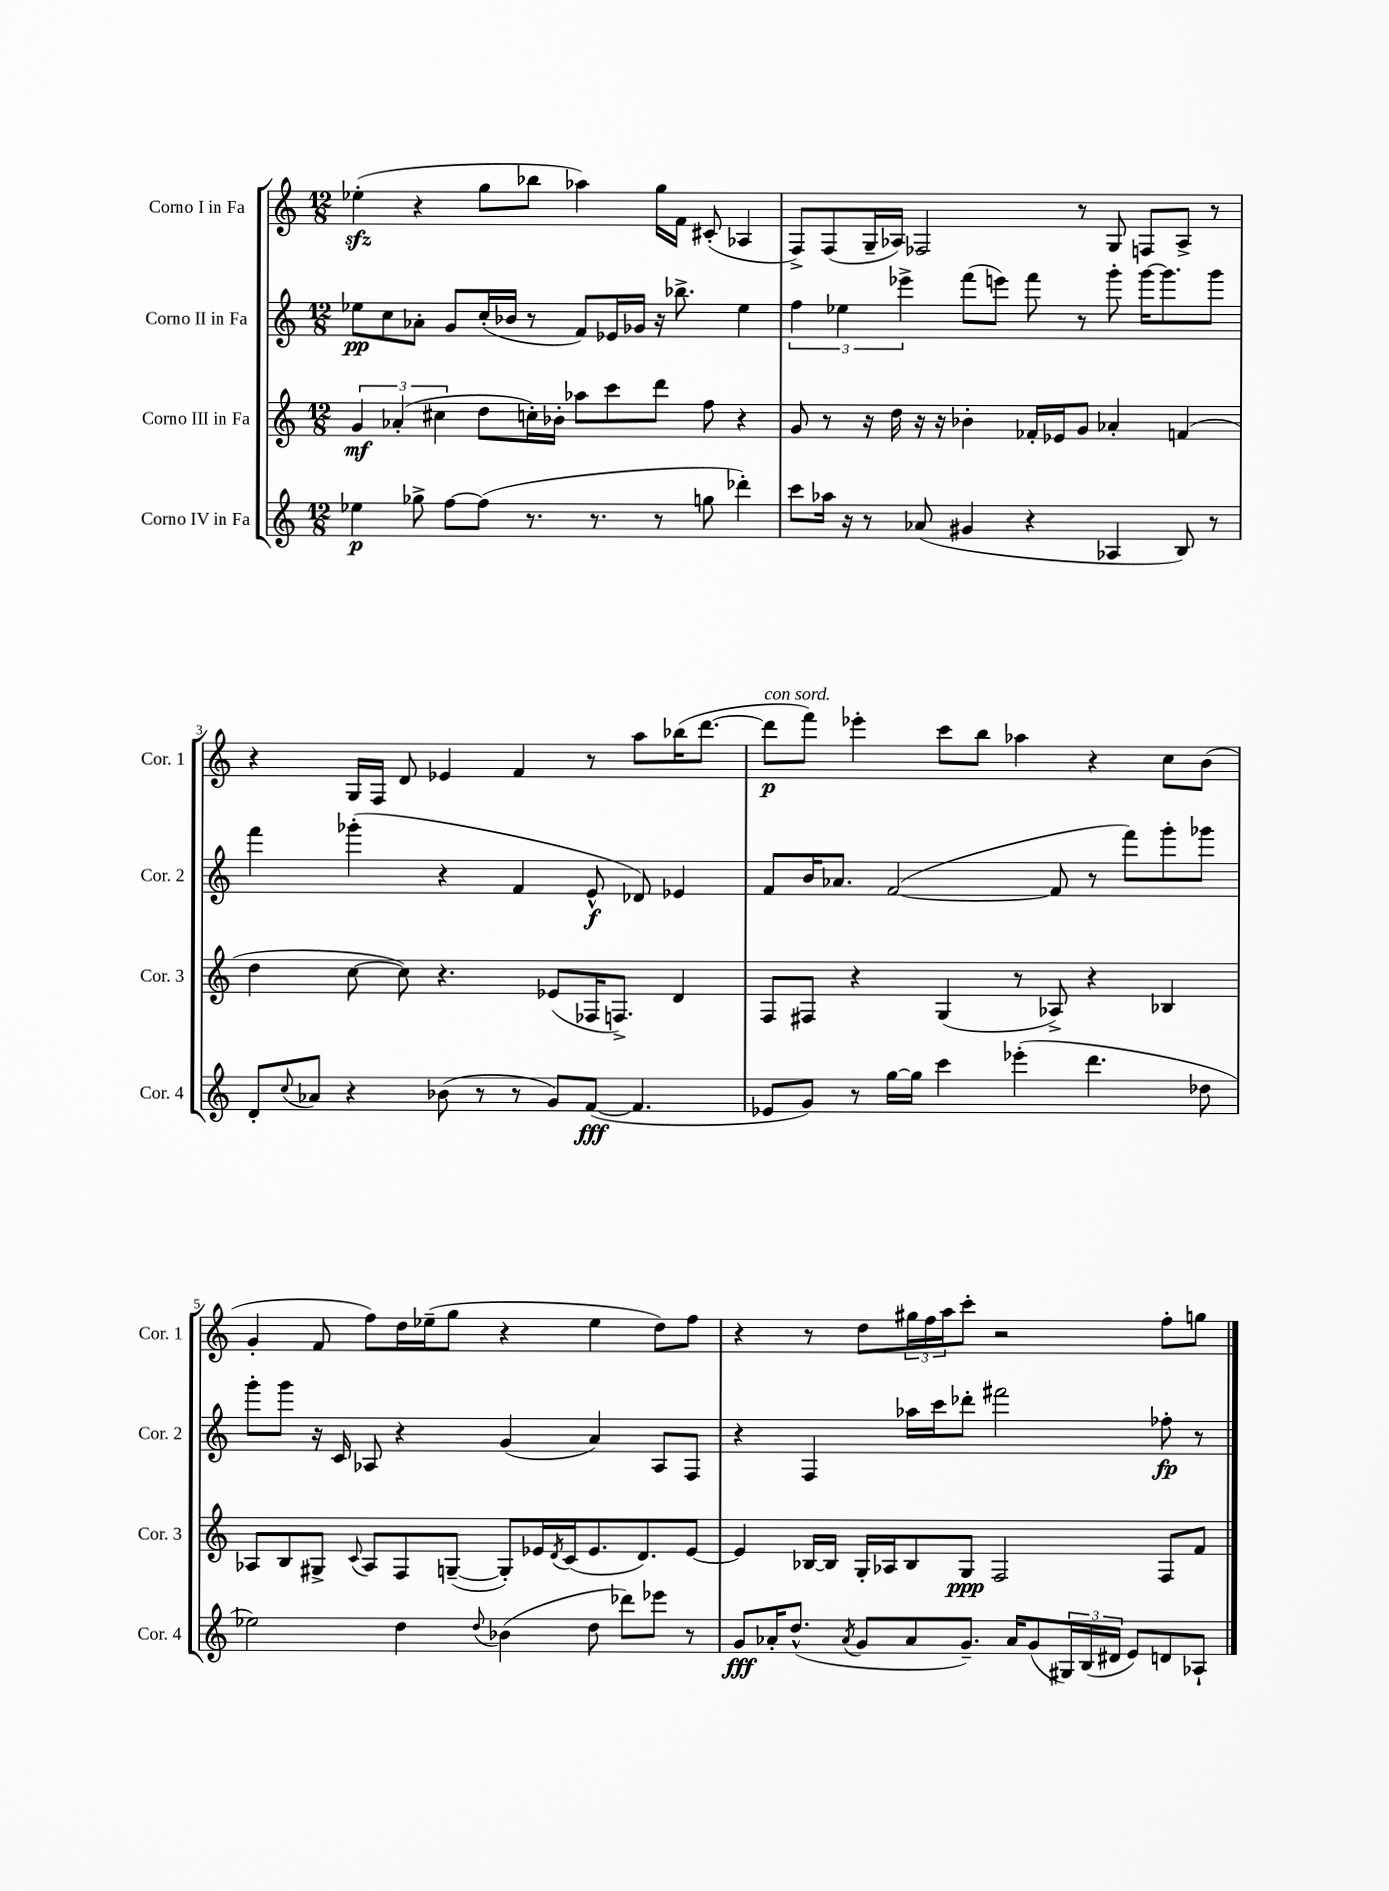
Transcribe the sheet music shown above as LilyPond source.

<<
\new StaffGroup <<
\new Staff = "s0" \with { instrumentName = "Corno I in Fa" shortInstrumentName = "Cor. 1" } {
    \clef treble \key c \major \numericTimeSignature \time 12/8
    ees''4-.\sfz( r4 g''8 bes''8 aes''4) g''16 f'16 cis'8-.( aes4 |
    f8->) f8( g16-- aes16) fes2 r8 g8 f8 aes8-> r8 |
    r4 g16 f16 d'8 ees'4 f'4 r8 a''8 bes''16( d'''8.~ |
    d'''8\p^\markup { \italic "con sord." } f'''8) ees'''4-. c'''8 b''8 aes''4 r4 c''8 b'8( |
    g'4-. f'8 f''8) d''16 ees''16--( g''8 r4 ees''4 d''8) f''8 |
    r4 r8 d''8 \tuplet 3/2 { gis''16 f''16 a''16 } c'''8-. r2 f''8-. g''8 \bar "|." |
}
\new Staff = "s1" \with { instrumentName = "Corno II in Fa" shortInstrumentName = "Cor. 2" } {
    \clef treble \key c \major \numericTimeSignature \time 12/8
    ees''8\pp c''8 aes'8-. g'8 c''16-.( bes'16 r8 f'8) ees'16 ges'16 r16 bes''8.-> ees''4 |
    \tuplet 3/2 { f''4 ees''4 ees'''4-> } f'''8( e'''8) f'''8 r8 g'''8-. g'''16~ g'''8. g'''8 |
    f'''4 ges'''4-.( r4 f'4 e'8-^\f des'8) ees'4 |
    f'8 b'16 aes'8. f'2~( f'8 r8 f'''8) g'''8-. ges'''8 |
    g'''8-. g'''8 r16 c'16 aes8 r4 g'4( a'4) aes8 f8 |
    r4 f4 aes''16 c'''16 des'''8-. fis'''2 fes''8-.\fp r8 \bar "|." |
}
\new Staff = "s2" \with { instrumentName = "Corno III in Fa" shortInstrumentName = "Cor. 3" } {
    \clef treble \key c \major \numericTimeSignature \time 12/8
    \tuplet 3/2 { g'4\mf aes'4-.( cis''4 } d''8 c''16-.) bes'16-. aes''8 c'''8 d'''8 f''8 r4 |
    g'8 r8 r16 d''16 r16 r16 bes'4-. fes'16-. ees'16 g'8 aes'4-. f'4( |
    d''4 c''8~ c''8) r4. ees'8( fes16 f8.->) d'4 |
    f8 fis8 r4 g4( r8 aes8->) r4 bes4 |
    aes8 b8 gis8-> \appoggiatura { c'8 } aes8 f8 g8~--( g8-.) ees'16 \acciaccatura { d'8 } c'16( ees'8. d'8.) ees'8~ |
    ees'4 bes16~ bes16 g16-. aes16 bes8 g8\ppp f2 f8 f'8 \bar "|." |
}
\new Staff = "s3" \with { instrumentName = "Corno IV in Fa" shortInstrumentName = "Cor. 4" } {
    \clef treble \key c \major \numericTimeSignature \time 12/8
    ees''4\p ges''8-> f''8~ f''8( r8. r8. r8 g''8 des'''4-.) |
    c'''8 aes''16 r16 r8 aes'8( gis'4 r4 aes4 b8) r8 |
    d'8-. \appoggiatura { c''8 } aes'8 r4 bes'8( r8 r8 g'8) f'8~\fff( f'4. |
    ees'8 g'8) r8 g''16~ g''16 c'''4 ees'''4-.( d'''4. des''8 |
    ees''2) d''4 \appoggiatura { d''8 } bes'4( d''8 des'''8) ees'''8 r8 |
    g'8\fff aes'16-. d''8.-^( \acciaccatura { aes'8 } g'8 aes'8 g'8.--) aes'16 g'8( \tuplet 3/2 { gis16) b16( dis'16 } e'8) d'8 aes8-! \bar "|." |
}
>>
>>
